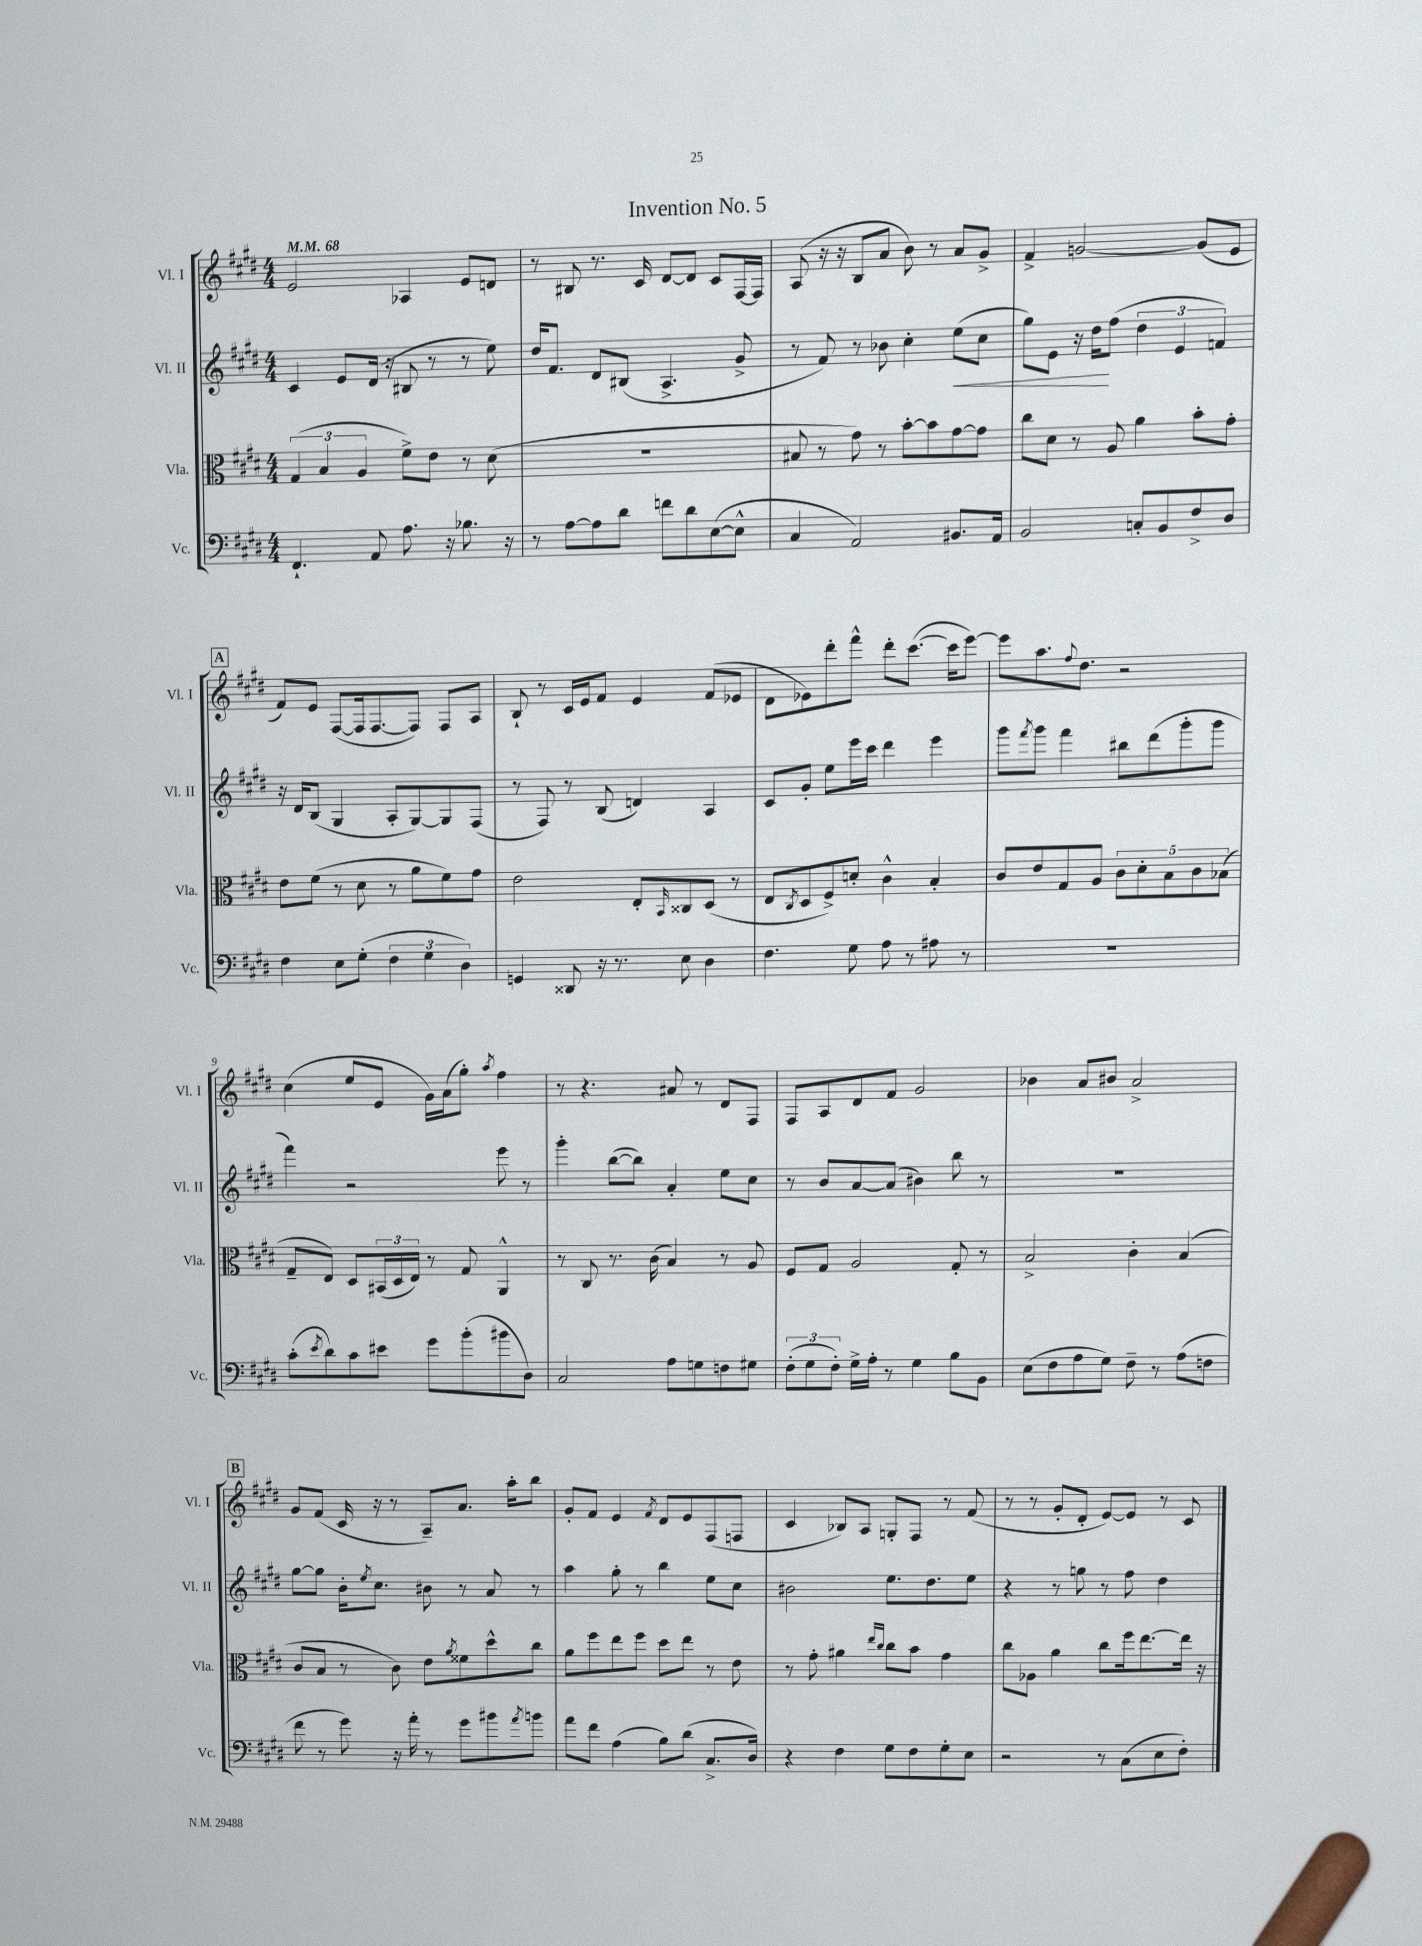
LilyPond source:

\header { title = "Invention No. 5" }
<<
\new StaffGroup <<
\new Staff = "s0" \with { instrumentName = "Vl. I" shortInstrumentName = "Vl. I" } {
    \clef treble \key e \major \numericTimeSignature \time 4/4 \tempo 4 = 68
    e'2 aes4 e'8 d'8 |
    r8 bis8 r8. cis'16 dis'8~ dis'8 cis'8 fis16~ fis16 |
    a8( r16 r16 b8 a'8 b'8) r8 a'8 gis'8-> |
    fis'4-> g'2~ g'8( e'8 |
    \mark \markup { \box "A" } fis'8) e'8 fis8~( fis16 fis8.~ fis8) fis8 a8 |
    b8-! r8 cis'16 e'16 fis'8 e'4 fis'8( ees'8 |
    dis'8 ees'8) dis'''8-. fis'''8-^ dis'''8-. cis'''8.~( cis'''16 e'''8~) |
    e'''8 a''8. \appoggiatura { fis''8 } dis''8. r2 |
    cis''4( e''8 e'8 gis'16) a'16( gis''8-.) \acciaccatura { a''8 } fis''4 |
    r8 r4. ais'8 r8 dis'8 fis8 |
    fis8 a8 dis'8 fis'8 gis'2 |
    bes'4 a'8 bis'8 a'2-> |
    \mark \markup { \box "B" } gis'8 fis'8( cis'16 r16 r8 a8--) a'8. a''16-. b''8 |
    gis'8-. fis'8 e'4 \acciaccatura { fis'8 } dis'8 e'8 fis8( f8 |
    cis'4 bes8) a8 g8-. fis8 r8 fis'8( |
    r8 r8 gis'8-. dis'8-. e'8~) e'8 r8 cis'8 \bar "|." |
}
\new Staff = "s1" \with { instrumentName = "Vl. II" shortInstrumentName = "Vl. II" } {
    \clef treble \key e \major \numericTimeSignature \time 4/4
    cis'4 e'8 dis'16( r16 bis8 r8 r8 e''8) |
    dis''16 fis'8. dis'8 bis8( a4.-> gis'8-> |
    r8 fis'8) r8 bes'8 cis''4-. e''8\<( cis''8 |
    gis''8) e'8 r16 dis''16\! fis''8( \tuplet 3/2 { dis''4 e'4 f'4) } |
    \mark \markup { \box "A" } r16 dis'16 b8( gis4 a8-. gis8~) gis8 fis8( |
    r8 fis8) r8 b8( d'4) a4 |
    cis'8 gis'8-. e''8 e'''16 cis'''16 dis'''4 e'''4 |
    gis'''8 \acciaccatura { fis'''8 } gis'''8 fis'''4 bis''8 dis'''8( gis'''8-. gis'''8 |
    fis'''4) r2 e'''8 r8 |
    gis'''4-. b''8~( b''8) a'4-. e''8 cis''8 |
    r8 b'8 a'8~ a'8( bis'4) b''8 r8 |
    R1 |
    \mark \markup { \box "B" } gis''8~ gis''8 b'16-. \acciaccatura { e''8 } cis''8. bis'8 r8 a'8 r8 |
    a''4 gis''8-. r8 b''4 e''8 cis''8 |
    bis'2 e''8. dis''8. e''8 |
    r4 r8 g''8 r8 fis''8 dis''4 \bar "|." |
}
\new Staff = "s2" \with { instrumentName = "Vla." shortInstrumentName = "Vla." } {
    \clef alto \key e \major \numericTimeSignature \time 4/4
    \tuplet 3/2 { gis4( b4 a4 } fis'8->) e'8 r8 dis'8( |
    R1 |
    bis8 r8 gis'8) r8 b'8~-. b'8 gis'8~ gis'8 |
    cis''8 dis'8 r8 a8 a'4 b'8-. gis'8-. |
    \mark \markup { \box "A" } e'8 fis'8( r8 dis'8 r8 a'8 fis'8) gis'8 |
    e'2 e8-. \grace { b,16 } cisis8 dis8( r8 |
    e8 \acciaccatura { cis8 } dis8 fis8->) d'8-. cis'4-^ b4-. |
    cis'8 e'8 gis8 a8 \tuplet 5/4 { cis'8 dis'8-. b8 cis'8 bes8( } |
    gis8-- e8) dis8 \tuplet 3/2 { bis,16( dis16 e16) } r8 gis8 a,4-^ |
    r8 cis8 r8. cis'16( b4) r8 a8 |
    fis8 gis8 a2 gis8-. r8 |
    b2-> cis'4-. b4( |
    \mark \markup { \box "B" } cis'8 b8 r8 cis'8) e'8 \acciaccatura { a'8 } fisis'8 dis''8-^ cis''8 |
    a'8 fis''8 e''8 fis''8 dis''8 e''8 r8 e'8 |
    r8 gis'8-. ais'4 \grace { e''16 cis''16 } cis''8 b'8 gis'4 |
    cis''8 aes8 a'4 cis''8 fis''16 e''8.~ e''16 r16 \bar "|." |
}
\new Staff = "s3" \with { instrumentName = "Vc." shortInstrumentName = "Vc." } {
    \clef bass \key e \major \numericTimeSignature \time 4/4
    fis,4.-! a,8 a8. r16 bes8. r16 |
    r8 a8~ a8 dis'8 f'8 dis'8 e8~( e8-^ |
    cis4 a,2) bis,8. a,16 |
    b,2 c8-. b,8 fis8-> dis8 |
    \mark \markup { \box "A" } fis4 e8 gis8-.( \tuplet 3/2 { fis4 gis4 dis4) } |
    g,4 disis,8 r16 r8. e8 dis4 |
    fis4. gis8 a8 r8 ais8 r8 |
    R1 |
    cis'8-.( \acciaccatura { e'8 } dis'8) cis'8 eis'8 gis'8 b'8-.( bis'8 dis8) |
    cis2 a8 g8 f8 gis8 |
    \tuplet 3/2 { fis8-.( gis8 fis8-.) } gis16-> a16-. r8 gis4 b8 b,8 |
    e8( fis8 a8 gis8) fis8-- r8 a8( f8 |
    \mark \markup { \box "B" } fis'8 r8 gis'8) r16 a'16-. r8 gis'8 bis'8 \acciaccatura { a'8 } b'8 |
    a'8 fis'8 a4( b8) dis'8( cis8.-> dis16) |
    r4 fis4 gis8 fis8 gis8-. e8 |
    r2 r8 cis8( e8 fis8-.) \bar "|." |
}
>>
>>
